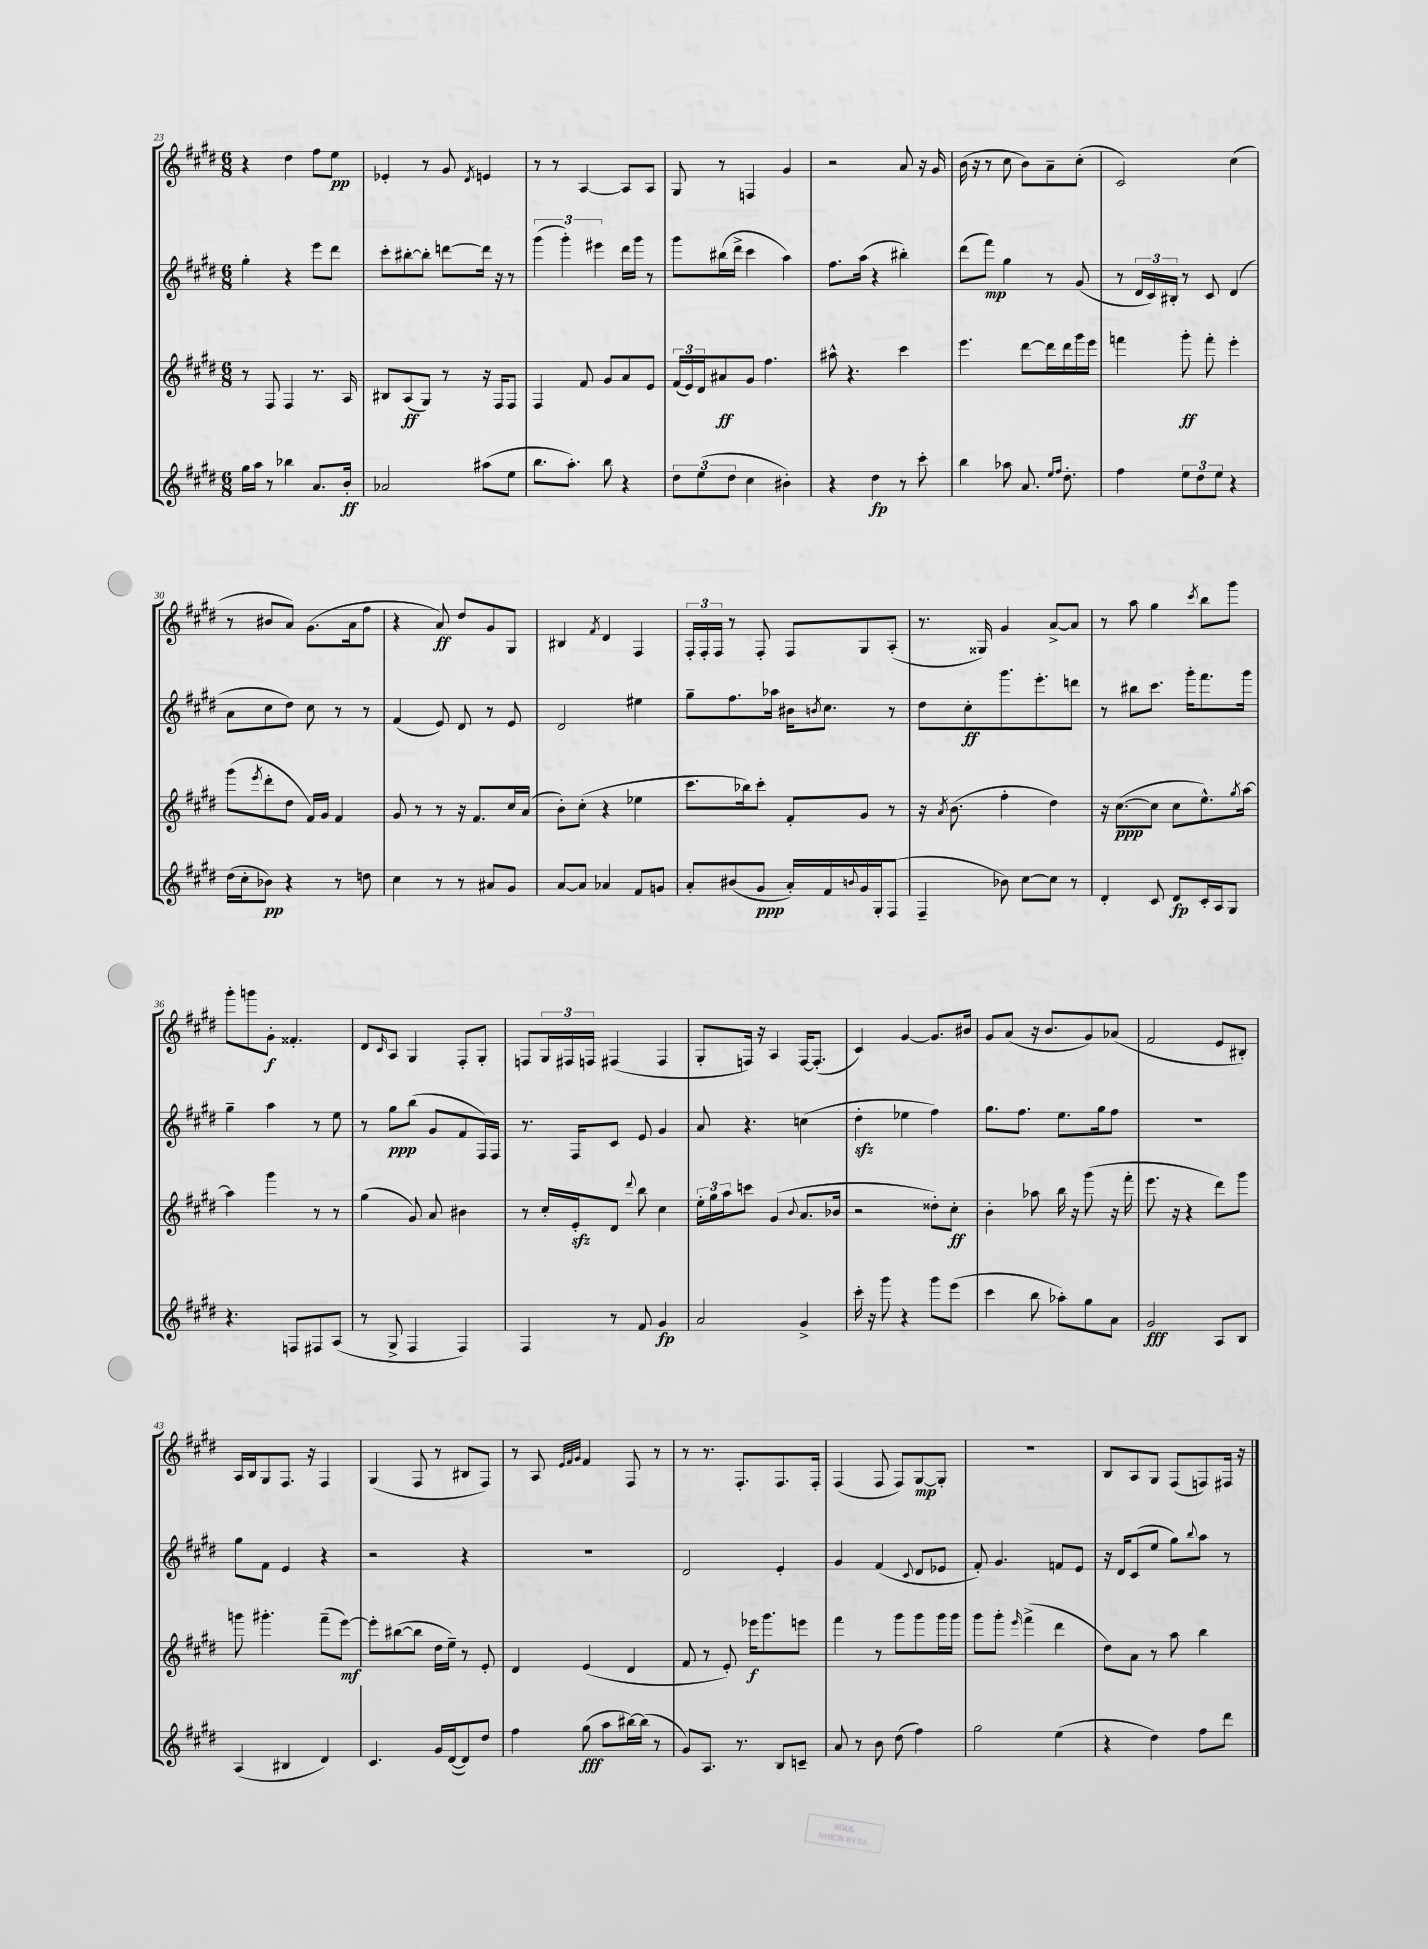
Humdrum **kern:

**kern	**kern	**kern	**kern
*staff4	*staff3	*staff2	*staff1
*clefG2	*clefG2	*clefG2	*clefG2
*k[f#c#g#d#]	*k[f#c#g#d#]	*k[f#c#g#d#]	*k[f#c#g#d#]
*M6/8	*M6/8	*M6/8	*M6/8
16gg#	8r	4gg#'	4r
16aa	.	.	.
8r	8F#	.	.
4bb-	4F#	4r	4dd#
8.a	8.r	8eee	8ff#
.	.	8ddd#	8ee
16b'	16A	.	.
=	=	=	=
2a-	8B#	8ccc#'	4e-'
.	(8A	[8bb#'	.
.	8G#)	8bb#']	8r
.	8r	[8ddd	8g#
.	.	.	8qd#
(8aa#	16r	16ddd]	4e
.	16F#	16r	.
8ee	8F#	8r	.
=	=	=	=
8.bb	4F#	(6ggg#	8r
.	.	.	8r
.	.	6ggg#')	.
8.aa')	.	.	.
.	8f#	.	[4A
.	.	6eee#	.
8bb	8g#	.	.
4r	8a	16ddd#	8A]
.	.	16ggg#	.
.	8e	8r	8A
=	=	=	=
12dd#	(24f#	8ggg#	8G#
.	24e)	.	.
(12ee	24d#	.	.
.	8a#	(16bb#	8r
12dd#	.	.	.
.	.	16ddd#^	.
4cc#	8g#	4ccc#	4F
.	4.ff#	.	.
4b#')	.	4aa)	4g#
=	=	=	=
4r	8aa#^^	8.ff#	2r
.	4.r	.	.
.	.	(16aa	.
4dd#	.	4r	.
8r	4ccc#	4bb#')	8a
8ccc#'	.	.	16r
.	.	.	16g#
=	=	=	=
4bb	4.eee	(8ddd#	(16b
.	.	.	16r
.	.	8fff#)	8r
8aa-	.	4gg#	8cc#
8.a	[8ddd#	.	8b)
.	16ddd#]	8r	8a~
16qqee	.	.	.
16qqff#	.	.	.
8.dd#'	16ddd#	.	.
.	16ggg#	(8g#	(8cc#'
.	16eee	.	.
=	=	=	=
4ff#	4fff	8r	2c#)
.	.	24d#	.
.	.	24c#)	.
.	.	24B#'	.
12ee	8ggg#'	8r	.
12dd#	.	.	.
.	8fff'	8c#	.
12ee	.	.	.
4r	4eee'	(4d#	(4cc#
=	=	=	=
(16dd#	(8ggg#	8a	8r
16cc#'	.	.	.
.	8qeee	.	.
8b-)	8ddd#'	8cc#	8b#
4r	8dd#	8dd#)	8a)
.	16f#)	8cc#	(8.g#
.	16g#	.	.
8r	4f#	8r	.
.	.	.	16a
8dd	.	8r	8ff#
=	=	=	=
4cc#	8g#	(4f#	4r
.	8r	.	.
8r	8r	8e)	8a)
8r	16r	8d#	8dd#
.	8.f#	.	.
8a#	.	8r	8g#
8g#	16cc#	8e	8G#
.	(16a	.	.
=	=	=	=
[8a	8b')	2d#	4B#
8a]	(8cc#'	.	.
.	.	.	8qf#
4a-	4r	.	4d#
8f#	4ee-	4ee#	4F#
8g	.	.	.
=	=	=	=
8a'	8.ccc#	8gg#~	24F#'
.	.	.	24F#'
.	.	.	24F#
(8b#	.	8.ff#	8r
.	16bb-)	.	.
8g#	8ccc#'	.	8F#'
.	.	16aa-	.
16a')	8f#'	16b#	8F#
.	.	8qb	.
16f#	.	8.cc#	.
8qqb	.	.	.
16g#	8g#	.	8G#
16G#'	.	.	.
(8F#	8r	8r	(8A'
=	=	=	=
4F#~	16r	8dd#	8.r
.	8qa	.	.
.	(8.b	.	.
.	.	8cc#'	.
.	.	.	16G##)
8b-)	4ff#'	8.ggg#	4g#
[8cc#	.	.	.
.	.	8.eee'	.
8cc#]	4dd#)	.	[8a^
8r	.	8ddd	8a]
=	=	=	=
4d#'	16r	8r	8r
.	([8.cc#	.	.
.	.	8bb#	8aa
8c#	8cc#]	8.ccc#	4gg#
8d#	8cc#	.	.
.	.	16ggg#'	.
.	.	.	8qccc#
16c#'	8.ee^^)	8.fff#	8bb
16A	.	.	.
8G#	.	.	8ggg#
.	8qgg#	.	.
.	[16aa	16ggg#	.
=	=	=	=
4.r	4aa]	4gg#~	8ggg#'
.	.	.	8ggg
.	4ggg#	4aa	8g#'
8F	.	.	4.f##'
8F#	8r	8r	.
(8A	8r	8ee	.
=	=	=	=
8r	(4gg#	8r	8d#
.	.	.	16qqc#
8G#^	.	8gg#	8A
4F#	8g#)	(8bb	4G#
.	8a	8g#	.
4F#)	4b#	8f#	8F#'
.	.	16F#)	8G#'
.	.	16F#	.
=	=	=	=
4F#	8r	8.r	8F
.	16cc#'	.	24G#
.	.	.	24F#
.	16e'	16F#	.
.	.	.	24F
8r	8d#	8c#	(4F#
.	8qqddd#	.	.
8f#	8bb	8e	.
4g#	4cc#	4g#	4F#
=	=	=	=
2a	24ee'	8a	8G#'
.	24gg#	.	.
.	24aa	.	.
.	8ccc	4.r	16F)
.	.	.	16r
.	(4g#	.	4A
.	8qqb	.	.
4g#^	8.a	(4cc	[16F
.	.	.	(8.F']
.	16b-	.	.
=	=	=	=
16ccc#'	2r	4dd#'	4c#)
16r	.	.	.
8ggg#	.	.	.
4r	.	4ee-	[4g#
8ggg#	8dd##')	4ff#)	8.g#]
(8eee	8cc#'	.	.
.	.	.	16b#
=	=	=	=
4ccc#	4b'	8.gg#	8g#
.	.	.	(8a
.	.	8.ff#	.
8bb	8aa-	.	16r
.	.	.	8.b
8aa-')	16bb	8.ee	.
.	16r	.	.
8gg#	(8ggg#	.	8g#)
.	.	16gg#	.
8a	16r	8ff#	(8a-
.	16fff#'	.	.
=	=	=	=
2g#	8.eee	2.r	2f#
.	16r	.	.
.	4r	.	.
8A	8ddd#)	.	8e
8B	8ggg#	.	8B#')
=	=	=	=
(4A	8ggg	8gg#	16A
.	.	.	16B
.	4.ggg#'	8f#	8G#
4B#	.	4e	8.F#
.	.	.	16r
4d#)	(8fff#~	4r	4F#
.	[8eee)	.	.
=	=	=	=
4.c#	8eee']	2r	(4G#
.	([8bb#	.	.
.	8bb#]	.	8F#
16g#	16dd#	.	8r
([16d#	16ee~)	.	.
8d#])	8r	4r	8B#
8dd#	8e'	.	8F#)
=	=	=	=
4ff#	4d#	2.r	8r
.	.	.	8A
.	.	.	32qqe
.	.	.	32qqf#
.	.	.	32qqg#
(8gg#	(4e	.	4f#
8aa	.	.	.
[16bb#)	4d#	.	8F#
(16bb#]	.	.	.
8r	.	.	8r
=	=	=	=
8g#)	8f#	2d#	8r
8.A	8r	.	8.r
.	8e')	.	.
8.r	.	.	8.F#'
.	16eee-	.	.
.	8.ggg#	.	.
8B	.	4e'	8.F#
8c~	8eee	.	.
.	.	.	16F#'
=	=	=	=
8a	4fff#	4g#	(4F#
8r	.	.	.
8b	8r	(4f#	8F#
(8dd#	8ggg#	.	8F#)
.	.	8qqc#	.
4ff#)	8ggg#	8d#	[8G#
.	16ggg#	8e-	8G#']
.	16ggg#	.	.
=	=	=	=
2gg#	8ggg#	8f#')	2.r
.	8ggg#'	4.g#	.
.	16qqeee	.	.
.	(4fff#^	.	.
(4ee	4ddd#	8f	.
.	.	8e	.
=	=	=	=
4r	8dd#)	16r	8B
.	.	16d#	.
.	8a	(8c#	8A
4dd#)	8r	8ee	8G#
.	8aa	8gg#)	(8F#
.	.	8qqbb	.
8ff#	4bb	8aa	8F)
8ddd#	.	8r	16F#
.	.	.	16r
==	==	==	==
*-	*-	*-	*-
